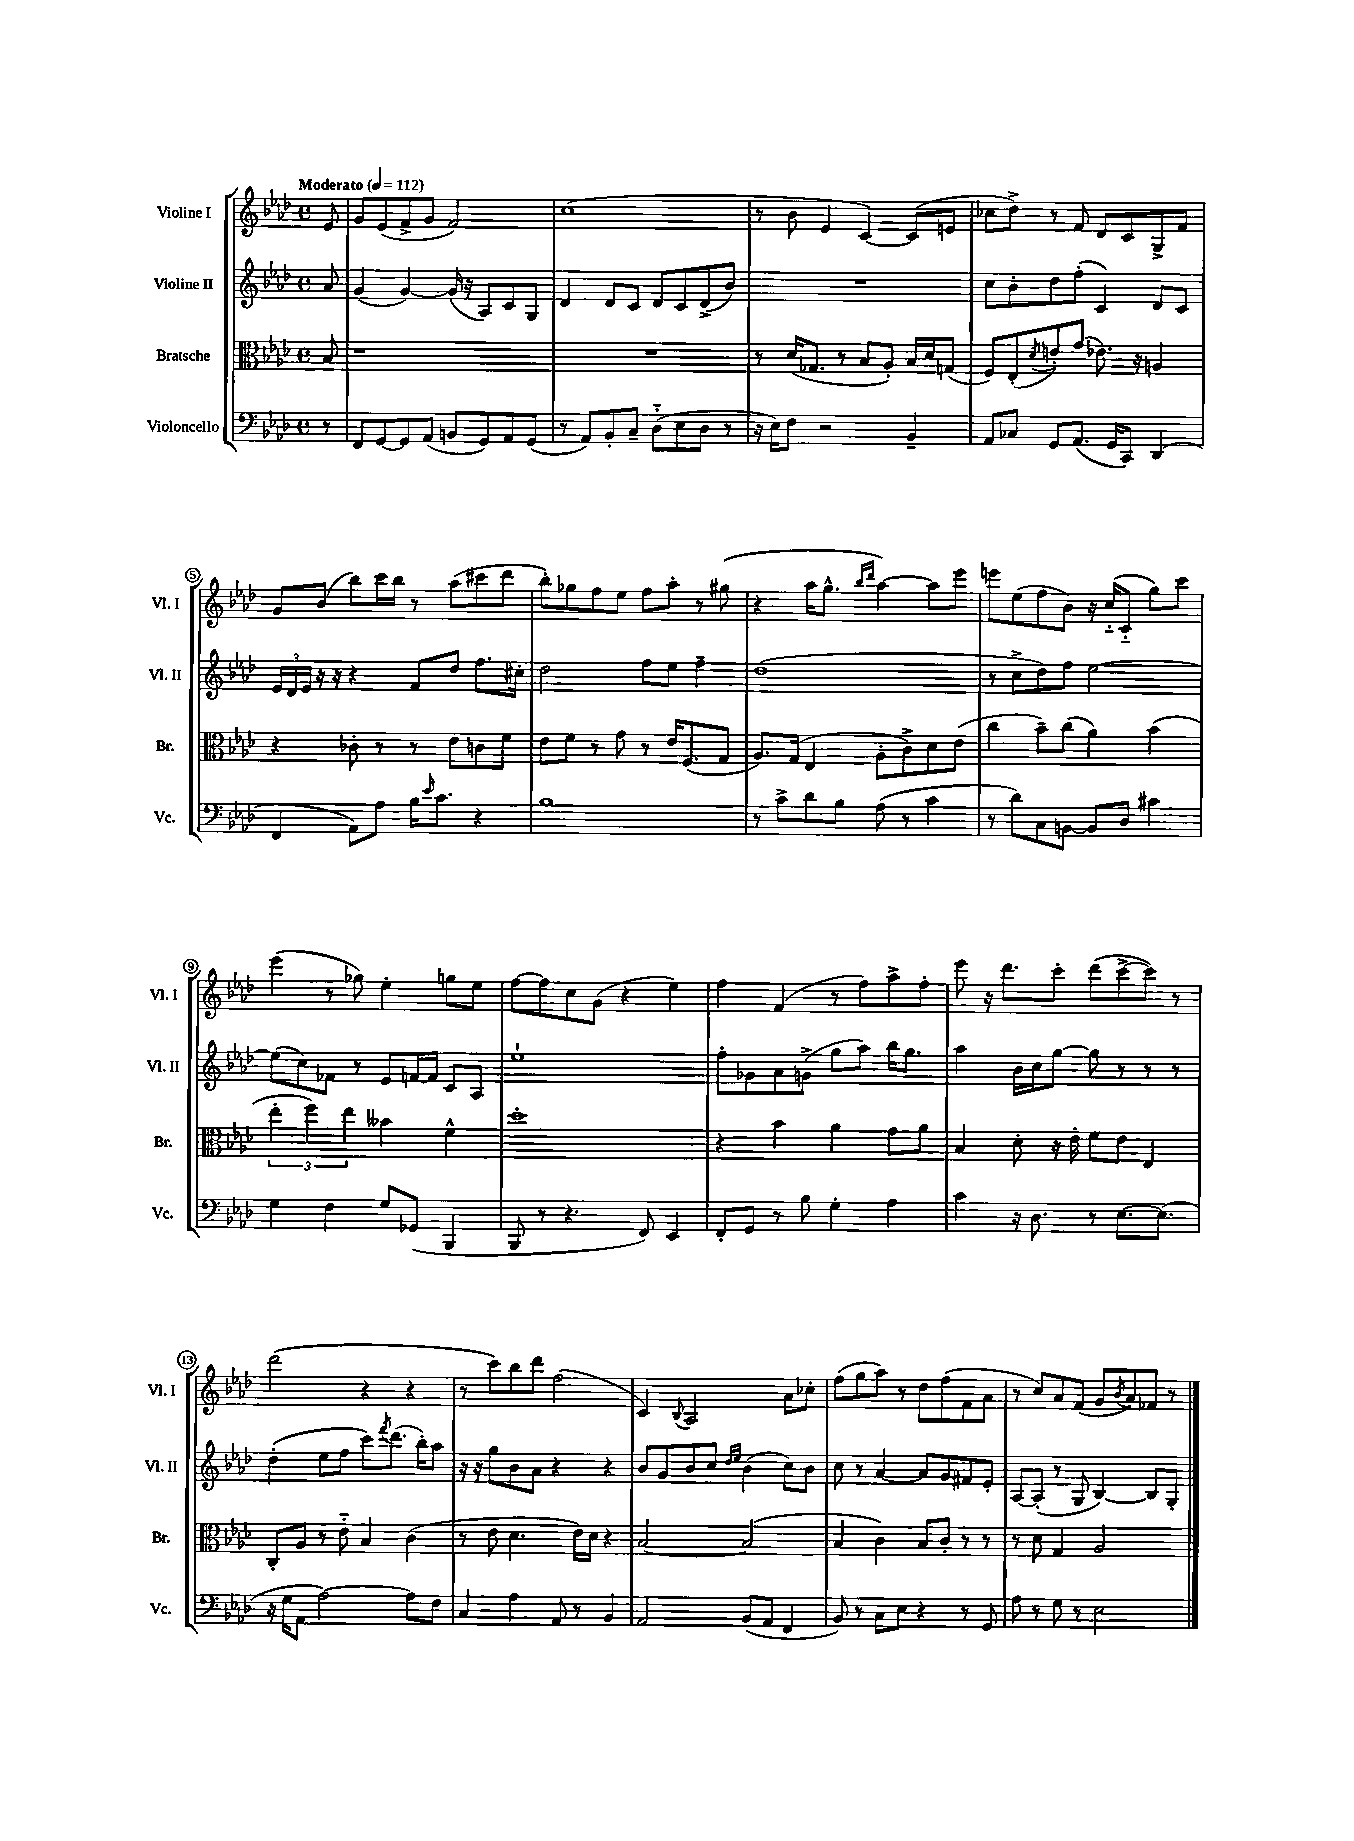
<<
\new StaffGroup <<
\new Staff = "s0" \with { instrumentName = "Violine I" shortInstrumentName = "Vl. I" } {
    \clef treble \key aes \major \defaultTimeSignature \time 4/4 \partial 8 \tempo "Moderato" 4 = 112
    ees'8 |
    g'8 ees'8( f'8-> g'8 f'2) |
    c''1( |
    r8 bes'8 ees'4 c'4~) c'8( e'8 |
    ces''8 des''8->) r8 f'8 des'8 c'8 g8-> f'8 |
    g'8 bes'8( bes''8) c'''16 bes''16 r8 aes''8( cis'''8 des'''8 |
    bes''8-.) ges''8 f''8 ees''8 f''8 aes''8-. r8 gis''8( |
    r4 aes''16 g''8.-^ \grace { bes''16 des'''16 } aes''4~) aes''8 ees'''8 |
    e'''8 ees''8( f''8 bes'8) r16 c''16-_( c'8-_ g''8) c'''8 |
    ees'''4( r8 ges''8) ees''4-. g''8 ees''8 |
    f''8~ f''8 c''8 g'8( r4 ees''4) |
    f''4 f'4( r8 f''8) aes''8-> f''8-. |
    ees'''8 r16 des'''8. c'''8-. des'''8( c'''8~-> c'''8) r8 |
    des'''2( r4 r4 |
    r8 c'''8) bes''8 des'''8 f''2( |
    c'4) \appoggiatura { bes8 } aes2 aes'8 ces''8-. |
    f''8( g''8 aes''8) r8 des''8 f''8( f'8 aes'8 |
    r8 c''8) aes'8 f'8( g'8 \acciaccatura { bes'8 } aes'8) fes'8 r8 \bar "|." |
}
\new Staff = "s1" \with { instrumentName = "Violine II" shortInstrumentName = "Vl. II" } {
    \clef treble \key aes \major \defaultTimeSignature \time 4/4 \partial 8
    aes'8 |
    g'4( g'4~) g'16( r16 aes8) c'8 g8 |
    des'4 des'8 c'8 des'8 c'8 des'8->( bes'8) |
    R1 |
    c''8 bes'8-. des''8 f''8-.( c'4) des'8 c'8 |
    \tuplet 3/2 { ees'16 des'16 ees'16 } r16 r16 r4 f'8 des''8 f''8. cis''16-. |
    des''2 f''8 ees''8 f''4-- |
    des''1( |
    r8 c''8-> des''8) f''8 ees''2~ |
    ees''8( c''8) fes'8 r8 ees'8 f'16~ f'16 c'8 aes8 |
    ees''1-! |
    f''8-. ges'8 aes'8 g'8->( g''8 aes''8) bes''16 g''8. |
    aes''4 bes'16 c''16 g''8~ g''8 r8 r8 r8 |
    des''4-.( ees''8 f''8 c'''8) \acciaccatura { f'''8 } des'''8.( bes''16-.) aes''8 |
    r16 r16 g''8 bes'8 aes'8 r4 r4 |
    bes'8 g'8 bes'8 c''8 \grace { des''16 ees''16 } bes'4( c''8) bes'8 |
    c''8 r8 aes'4~ aes'8 g'8 fis'8 ees'8-. |
    aes8~ aes8-.( r8 g8 bes4~) bes8 g8-. \bar "|." |
}
\new Staff = "s2" \with { instrumentName = "Bratsche" shortInstrumentName = "Br." } {
    \clef alto \key aes \major \defaultTimeSignature \time 4/4 \partial 8
    bes8 |
    r1 |
    R1 |
    r8 des'16( ges8. r8 bes8 aes8-.) bes16 des'16 g8( |
    f8) ees8-.( \acciaccatura { des'8 } e'8-.) g'8( ees'8.) r16 a4 |
    r4 ces'8-. r8 r8 ees'8 c'8 f'8 |
    ees'8 f'8 r8 g'8 r8 ees'16 f8.( g8 |
    aes8.) g16( ees4 aes8-. c'8->) des'8 ees'8( |
    c''4 bes'8--) c''8( aes'4) bes'4( |
    \tuplet 3/2 { ees''4-. f''4) ees''4 } beses'4 f'4-^ |
    des''1-. |
    r4 bes'4 aes'4 g'8 aes'8 |
    bes4 des'8-. r16 ees'16-. f'8 ees'8 ees4 |
    c8-. aes8 r8 ees'8-_ bes4 c'4( |
    r8 ees'8 des'4. ees'16) des'16 r4 |
    bes2~ bes2( |
    bes4 c'4) bes8 c'8-. r8 r8 |
    r8 des'8 g4 aes2 \bar "|." |
}
\new Staff = "s3" \with { instrumentName = "Violoncello" shortInstrumentName = "Vc." } {
    \clef bass \key aes \major \defaultTimeSignature \time 4/4 \partial 8
    r8 |
    f,8 g,8~ g,8 aes,8( b,8 g,8) aes,8 g,8( |
    r8 aes,8) bes,8-. c8-- des8-_( ees8 des8 r8 |
    r16 ees16) f8 r2 bes,4-- |
    aes,8 ces8 g,8 aes,8.( g,16 c,8) des,4( |
    f,4 aes,8) aes8 bes16 \grace { ees'16 } c'8. r4 |
    bes1 |
    r8 c'8-> des'8 bes8 aes8( r8 c'4 |
    r8 des'8) c8 b,8~ b,8 des8 cis'4 |
    g4 f4 g8 ges,8( bes,,4 |
    bes,,8 r8 r4. f,8) ees,4 |
    f,8-. g,8 r8 bes8 g4-. aes4 |
    c'4 r16 des8. r8 ees8.~ ees8.( |
    r16 g16 aes,8 aes2~) aes8 f8 |
    c4 aes4 aes,8 r8 bes,4 |
    aes,2 bes,8( aes,8 f,4 |
    bes,8) r8 c8 ees8 r4 r8 g,8 |
    aes8 r8 g8 r8 ees2 \bar "|." |
}
>>
>>
\layout { \context { \Score \override BarNumber.stencil = #(make-stencil-circler 0.1 0.3 ly:text-interface::print) } }
